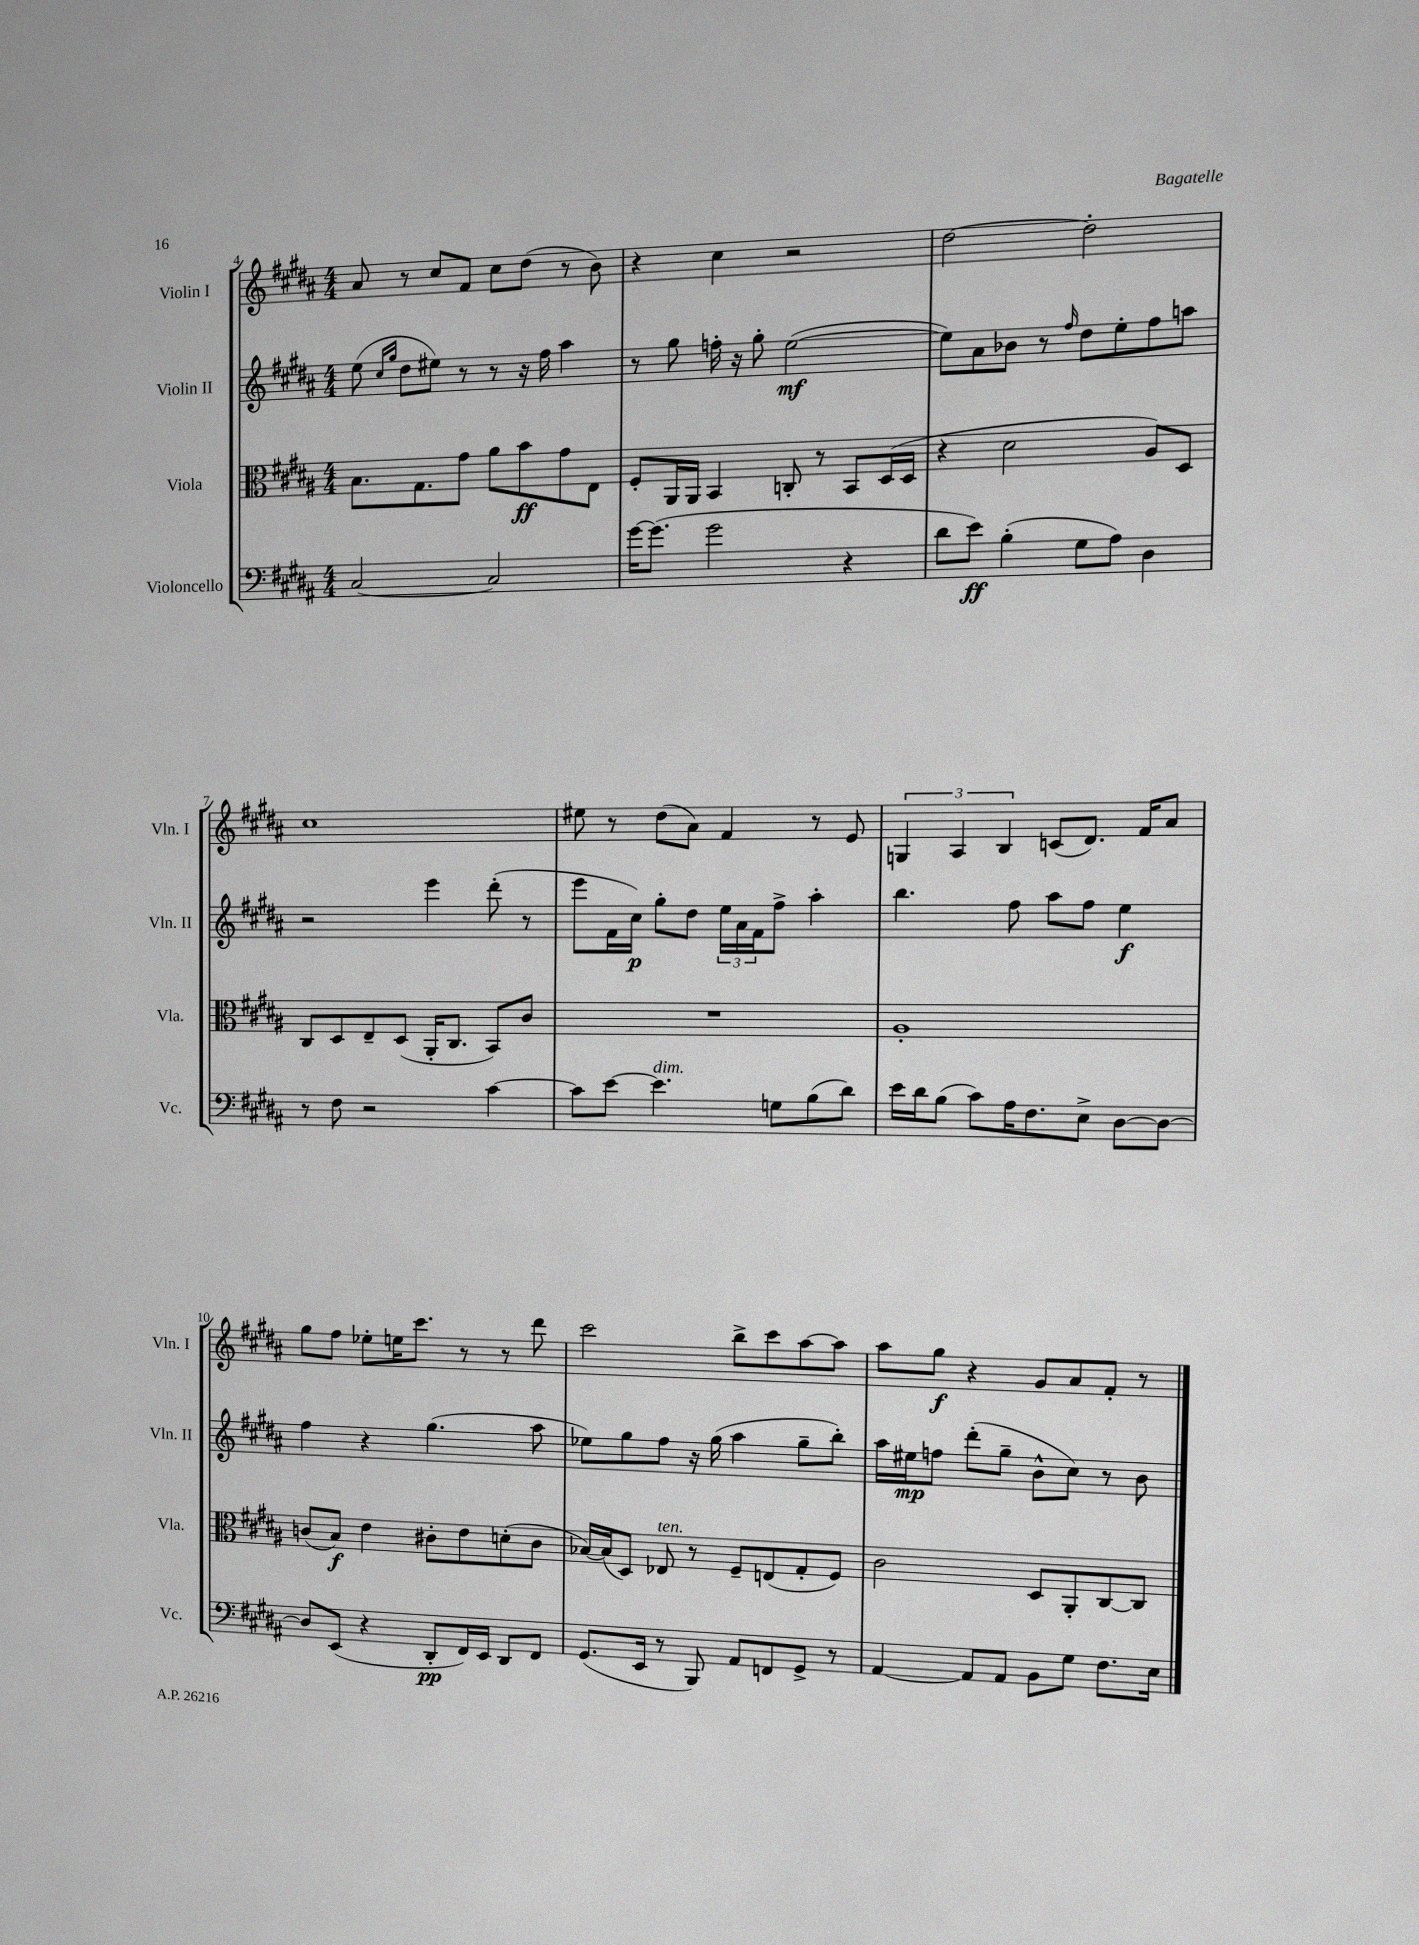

**kern	**kern	**kern	**kern
*staff4	*staff3	*staff2	*staff1
*clefF4	*clefC3	*clefG2	*clefG2
*k[f#c#g#d#a#]	*k[f#c#g#d#a#]	*k[f#c#g#d#a#]	*k[f#c#g#d#a#]
*M4/4	*M4/4	*M4/4	*M4/4
[2C#	8.B	(8ee	8a#
.	.	16qqcc#	.
.	.	16qqgg#	.
.	.	8dd#	8r
.	8.G#	.	.
.	.	8ee#)	8cc#
.	8g#	8r	8f#
2C#]	8a#	8r	8cc#
.	8b	16r	(8dd#
.	.	16ff#	.
.	8g#	4aa#	8r
.	8E	.	8b)
=	=	=	=
[16g#	8F#'	8r	4r
(8.g#]	.	.	.
.	16AA#	8gg#	.
.	16AA#	.	.
2g#	4BB	16ff'	4cc#
.	.	16r	.
.	.	8gg#'	.
.	8C'	([2ee	2r
.	8r	.	.
4r	8BB	.	.
.	(16D#	.	.
.	16D#	.	.
=	=	=	=
8d#	4r	8ee])	[2dd#
8e)	.	8a#	.
(4B'	2d#	8b-	.
.	.	8r	.
.	.	16qqff#	.
8G#	.	8dd#	2dd#']
8A#)	.	8ee'	.
4D#	8A#)	8ff#	.
.	8D#	8aa	.
=	=	=	=
8r	8C#	2r	1cc#
8F#	8D#	.	.
2r	8E~	.	.
.	(8D#	.	.
.	16AA#'	4eee	.
.	8.C#	.	.
[4c#	8BB)	(8ddd#'	.
.	8c#	8r	.
=	=	=	=
8c#]	1r	8eee	8ee#
[8e	.	16f#	8r
.	.	16cc#)	.
4.e]	.	8gg#'	(8dd#
.	.	8dd#	8a#)
.	.	24ee	4f#
.	.	24a#	.
.	.	24f#	.
8G	.	8ff#^	.
(8B	.	4aa#'	8r
8d#)	.	.	8e
=	=	=	=
16e	1A#'	4.bb	6G
16d#	.	.	.
(8B	.	.	.
.	.	.	6A#
8c#)	.	.	.
.	.	.	6B
16A#	.	8ff#	.
8.F#	.	.	.
.	.	8aa#	(8c
8E^	.	8ff#	8.d#)
[8D#	.	4ee	.
.	.	.	16f#
8D#_	.	.	8a#
=	=	=	=
8D#]	(8c	4ff#	8gg#
(8EE	8B)	.	8ff#
4r	4e	4r	8ee-'
.	.	.	16ee
.	.	.	8.ccc#
8DD#'	8c#'	(4.gg#	.
16FF#)	8e	.	8r
16EE	.	.	.
8DD#	(8d'	.	8r
8FF#	8c#	8aa#	8ddd#
=	=	=	=
(8.GG#	[16B-)	8ee-)	2ccc#
.	(16B-]	.	.
.	8D#)	8gg#	.
16EE	.	.	.
8r	8E-	8ff#	.
8BBB)	8r	16r	.
.	.	(16gg#	.
8AA#	8F#~	4aa#	8bb^
8FF	(8E	.	8ccc#
8GG#^	8G#'	8gg#~	[8aa#
8r	8F#)	8bb')	8aa#]
=	=	=	=
[4AA#	2c#	16aa#	8aa#
.	.	16ee#	.
.	.	8ff	8gg#
8AA#]	.	(8ddd#'	4r
8AA#	.	8gg#~	.
8BB	8D#	8b^^	8g#
8G#	8AA#'	8cc#)	8a#
8.F#	[8C#	8r	8f#'
.	8C#]	8b	8r
16E	.	.	.
==	==	==	==
*-	*-	*-	*-
